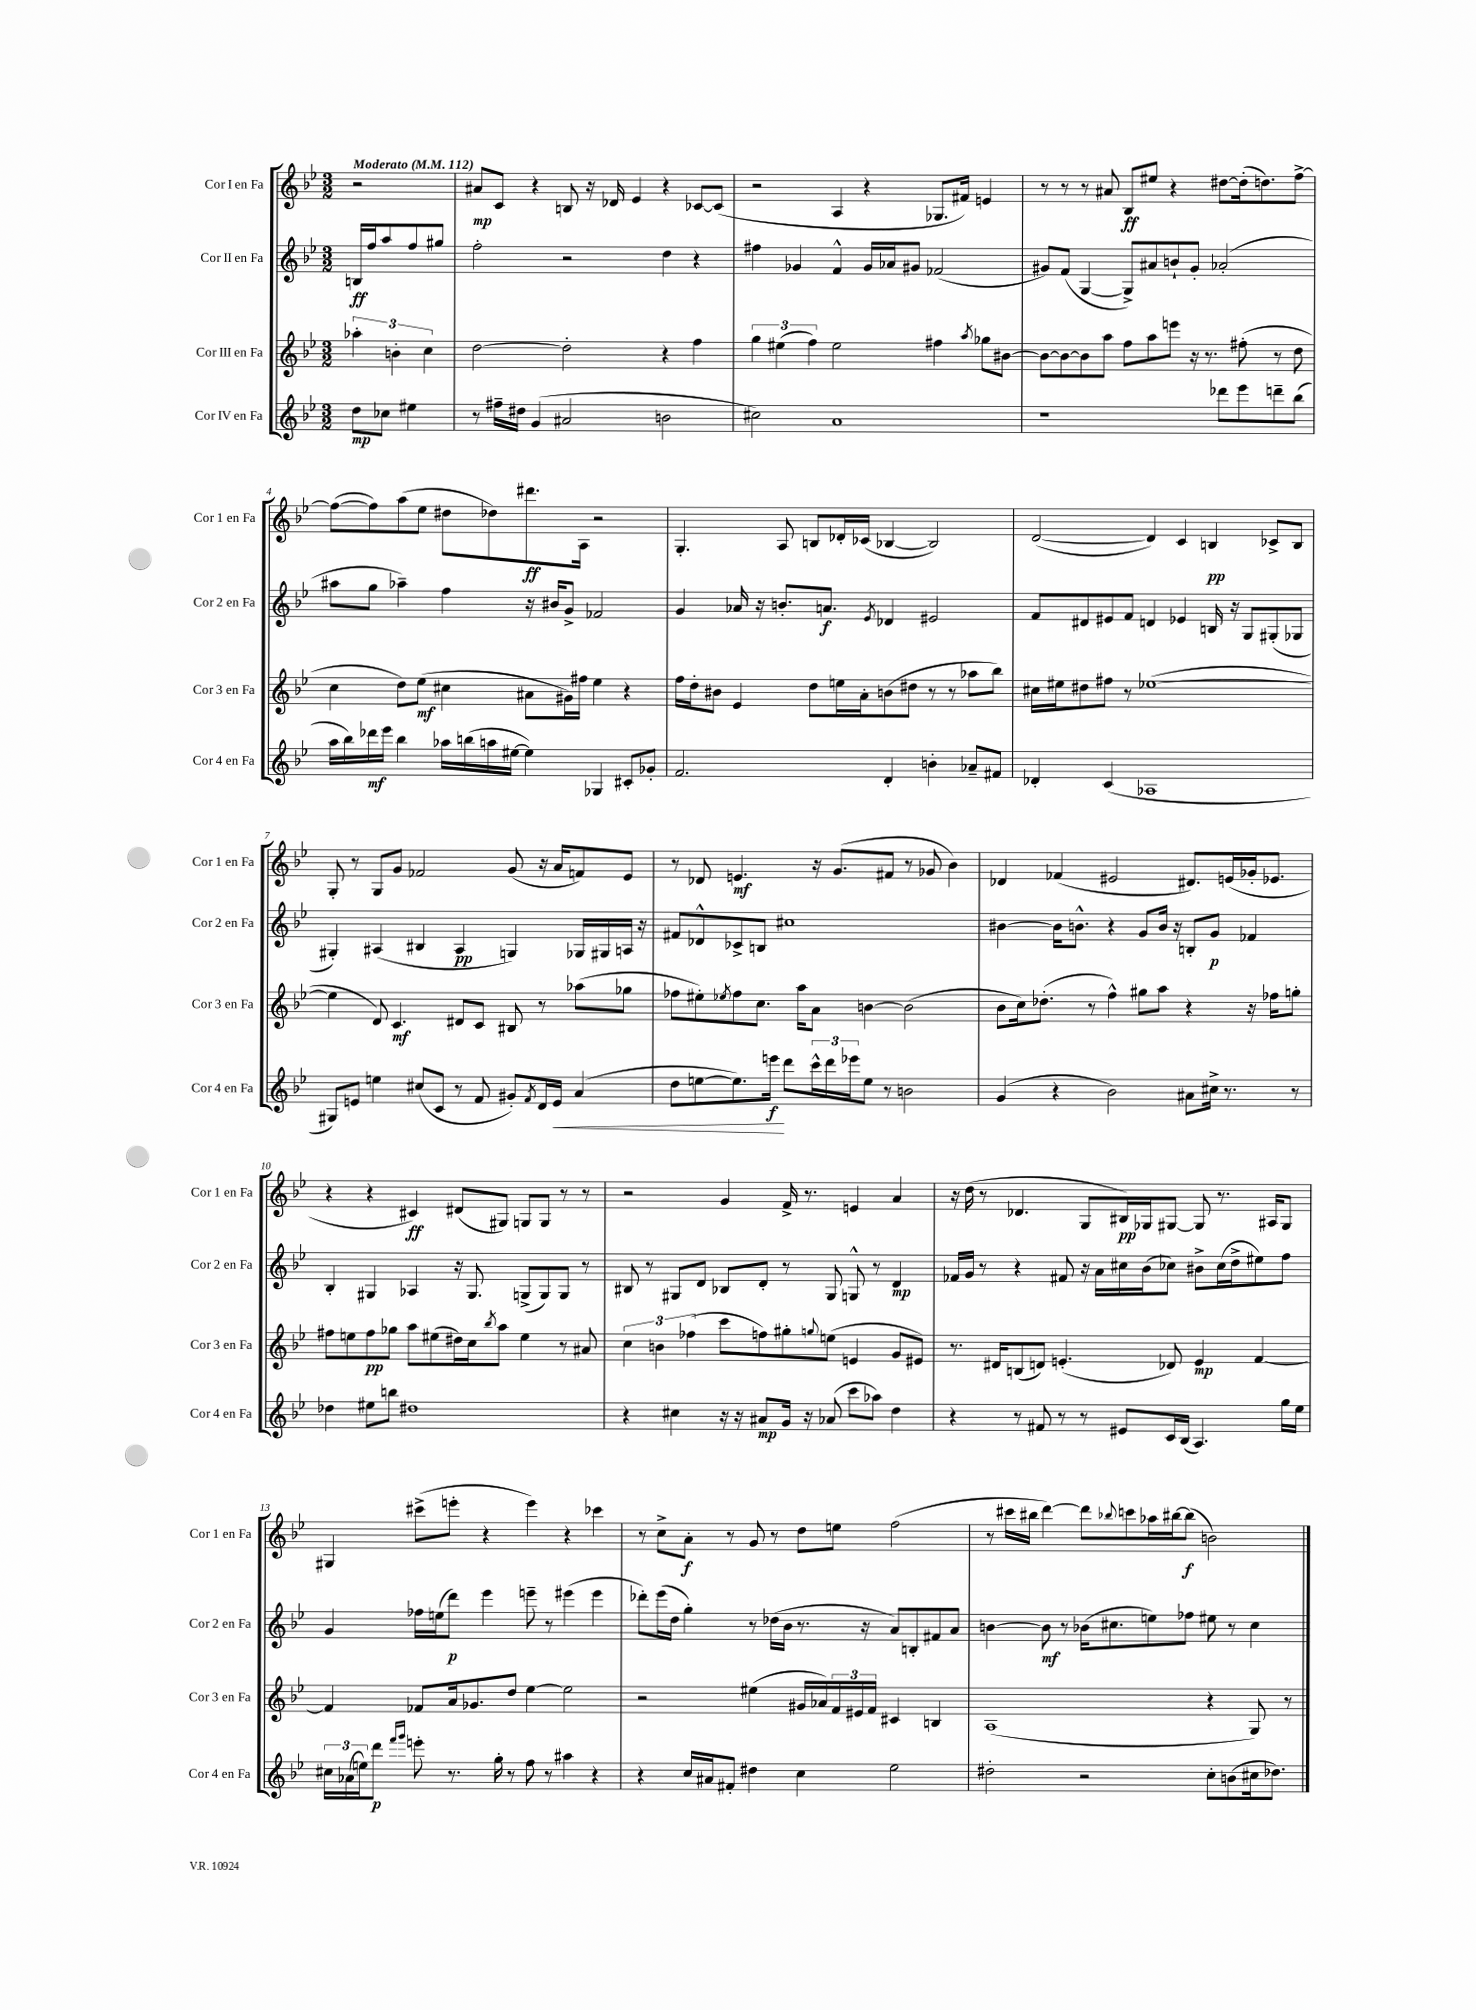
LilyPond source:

<<
\new StaffGroup <<
\new Staff = "s0" \with { instrumentName = "Cor I en Fa" shortInstrumentName = "Cor 1 en Fa" } {
    \clef treble \key bes \major \numericTimeSignature \time 3/2 \partial 2 \tempo "Moderato" 4 = 112
    r2 |
    ais'8\mp c'8 r4 b8 r16 des'16 ees'4 r4 ces'8~ ces'8( |
    r2 a4 r4 ges8. fis'16) e'4 |
    r8 r8 r8 ais'8 bes8\ff eis''8 r4 dis''8~ dis''16-.( d''8.) f''8~-> |
    f''8~( f''8) a''8( ees''8 dis''8 des''8) dis'''8.\ff a16 r2 |
    g4.-. a8 b8 des'16-. ces'16( bes4~ bes2) |
    d'2~( d'4) c'4 b4\pp ces'8-> b8 |
    g8-. r8 g8 g'8 fes'2 g'8( r16 a'16 f'8) ees'8 |
    r8 des'8 e'4.\mf r16 g'8.( fis'8 r8 ges'8 bes'4) |
    des'4 fes'4( eis'2 dis'8.) e'16( ges'16-. ees'8. |
    r4 r4 cis'4\ff) dis'8( gis8) g8 g8 r8 r8 |
    r2 g'4 f'16-> r8. e'4 a'4 |
    r16 d''16( r8 des'4. g8 bis16\pp) ges16 gis8~ gis8 r8. ais16 gis8 |
    gis4 cis'''8->( e'''8-. r4 e'''4) r4 ces'''4 |
    r8 c''8-> a'8-.\f r8 g'8 r8 d''8 e''8 f''2( |
    r8 cis'''16 bis''16 d'''4~) d'''8 \appoggiatura { bes''8 } c'''8 aes''16 bis''16~ bis''8\f( b'2) \bar "|." |
}
\new Staff = "s1" \with { instrumentName = "Cor II en Fa" shortInstrumentName = "Cor 2 en Fa" } {
    \clef treble \key bes \major \numericTimeSignature \time 3/2 \partial 2
    b16\ff f''16 a''8 f''8 gis''8 |
    f''2-. r2 d''4 r4 |
    fis''4 ges'4 f'4-^ ges'16 aes'16 gis'8 fes'2( |
    gis'8) f'8( g4~ g8->) ais'8 b'8-! gis'8-. aes'2-.( |
    ais''8 g''8 aes''4--) f''4 r16 bis'16 g'8-> fes'2 |
    g'4 aes'16 r16 b'8.-. a'8.\f \acciaccatura { ees'8 } des'4 eis'2 |
    f'8 dis'8 eis'8 f'8 d'4 ees'4 b16 r16 g8 gis8-.( ges8 |
    gis4-.) ais4( bis4 ais4\pp g4) ges16 gis16 a16 r16 |
    fis'8 des'8-^ ces'8-> b8 cis''1 |
    bis'4~ bis'16 b'8.-^ r4 g'8 b'16 r16 b8-. g'8\p fes'4 |
    bes4-. gis4 aes4 r16 gis8. g8->( g8) g8 r8 |
    bis8 r8 gis8 d'8 bes8 d'8-. r8 gis8 g8-^ r8 d'4\mp |
    fes'16 g'16 r8 r4 fis'8 r16 a'16 cis''16 bes'16( ces''8) bis'8-> ces''16( d''16-> eis''8) f''8 |
    g'4 fes''16 e''16( d'''8\p) ees'''4 e'''8-- r8 eis'''4( eis'''4 |
    des'''8-.) ees'''16( d''16 g''4-.) r8 des''16( bes'16 r8. r16 a'8) b8-. fis'8 a'8 |
    b'4~ b'8\mf r8 bes'16( cis''8. e''8) fes''8 eis''8 r8 cis''4 \bar "|." |
}
\new Staff = "s2" \with { instrumentName = "Cor III en Fa" shortInstrumentName = "Cor 3 en Fa" } {
    \clef treble \key bes \major \numericTimeSignature \time 3/2 \partial 2
    \tuplet 3/2 { aes''4-. b'4-. c''4 } |
    d''2~ d''2-. r4 f''4 |
    \tuplet 3/2 { g''4 eis''4( f''4) } eis''2 fis''4 \acciaccatura { a''8 } ges''8 bis'8~ |
    bis'8~ bis'8~ bis'8 a''8 f''8 a''8 e'''8 r16 r8. fis''8-.( r8 d''8 |
    c''4 d''8) ees''8\mf( cis''4 ais'8 gis'16) fis''16 ees''4 r4 |
    f''16 d''16-. bis'8 ees'4 d''8 e''16 a'16-. b'8( dis''8 r8 r8 aes''8 bes''8) |
    cis''16 eis''16 dis''8 fis''8 r8 ees''1~( |
    ees''4 d'8) c'4.\mf dis'8 c'8 bis8 r8 aes''8( ges''8 |
    fes''8 eis''8-.) \acciaccatura { ees''8 } fes''8 c''8. a''16 a'8 b'4~ b'2( |
    bes'8 c''16) des''8.-.( r8 f''4-^) gis''8 a''8 r4 r16 fes''16 g''8-. |
    fis''8 e''8 fis''8\pp ges''8 a''8 eis''8( dis''16) c''16 \acciaccatura { bes''8 } a''8 eis''4 r8 ais'8 |
    \tuplet 3/2 { c''4 b'4 fes''4( } c'''8 f''8) gis''8-. \appoggiatura { g''8 } e''8( e'4 g'8 eis'8) |
    r8. dis'16 b8( d'8) e'4.-.( des'8) e'4\mp f'4~ |
    f'4 fes'8 a'16 ges'8. d''8 ees''4~ ees''2 |
    r2 eis''4( gis'16 aes'16) \tuplet 3/2 { f'16 eis'16 f'16 } cis'4 b4 |
    a1( r4 g8) r8 \bar "|." |
}
\new Staff = "s3" \with { instrumentName = "Cor IV en Fa" shortInstrumentName = "Cor 4 en Fa" } {
    \clef treble \key bes \major \numericTimeSignature \time 3/2 \partial 2
    d''8\mp ces''8 eis''4 |
    r8 fis''16-- dis''16 g'4( ais'2 b'2 |
    cis''2) a'1 |
    r1 des'''8 ees'''8 d'''8-- bes''8( |
    a''16 bes''16) des'''16\mf ees'''16 bes''4 aes''16 b''16( a''16 eis''16~ eis''4) ges4 cis'8-. ges'8-. |
    f'2. d'4-. b'4-. aes'8-- fis'8 |
    des'4-. c'4( aes1 |
    gis8) e'8 e''4 cis''8( c'8 r8 f'8 gis'8-.) \acciaccatura { f'8 } d'16 e'16\< a'4( |
    d''8 e''8~ e''8.) e'''16\f\! d'''8 \tuplet 3/2 { c'''16-^ d'''16 ees'''16 } e''8 r8 b'2 |
    g'4( r4 bes'2) ais'8 cis''16-> r8. r8 |
    des''4 eis''8 b''8 dis''1 |
    r4 cis''4 r16 r16 ais'8\mp g'16 r16 aes'8( c'''8 aes''8) d''4 |
    r4 r8 fis'8 r8 r8 eis'8 c'16 bes16( a4.) g''16 ees''16 |
    \tuplet 3/2 { cis''16 aes'16( e''16) } d'''8\p \grace { f'''16 g'''16 } e'''8-. r8. g''16-. r8 f''8 r8 ais''4 r4 |
    r4 c''16 ais'16 fis'8-. dis''4 c''4 ees''2 |
    dis''2-. r2 c''8-. b'8( cis''16 des''8.) \bar "|." |
}
>>
>>
